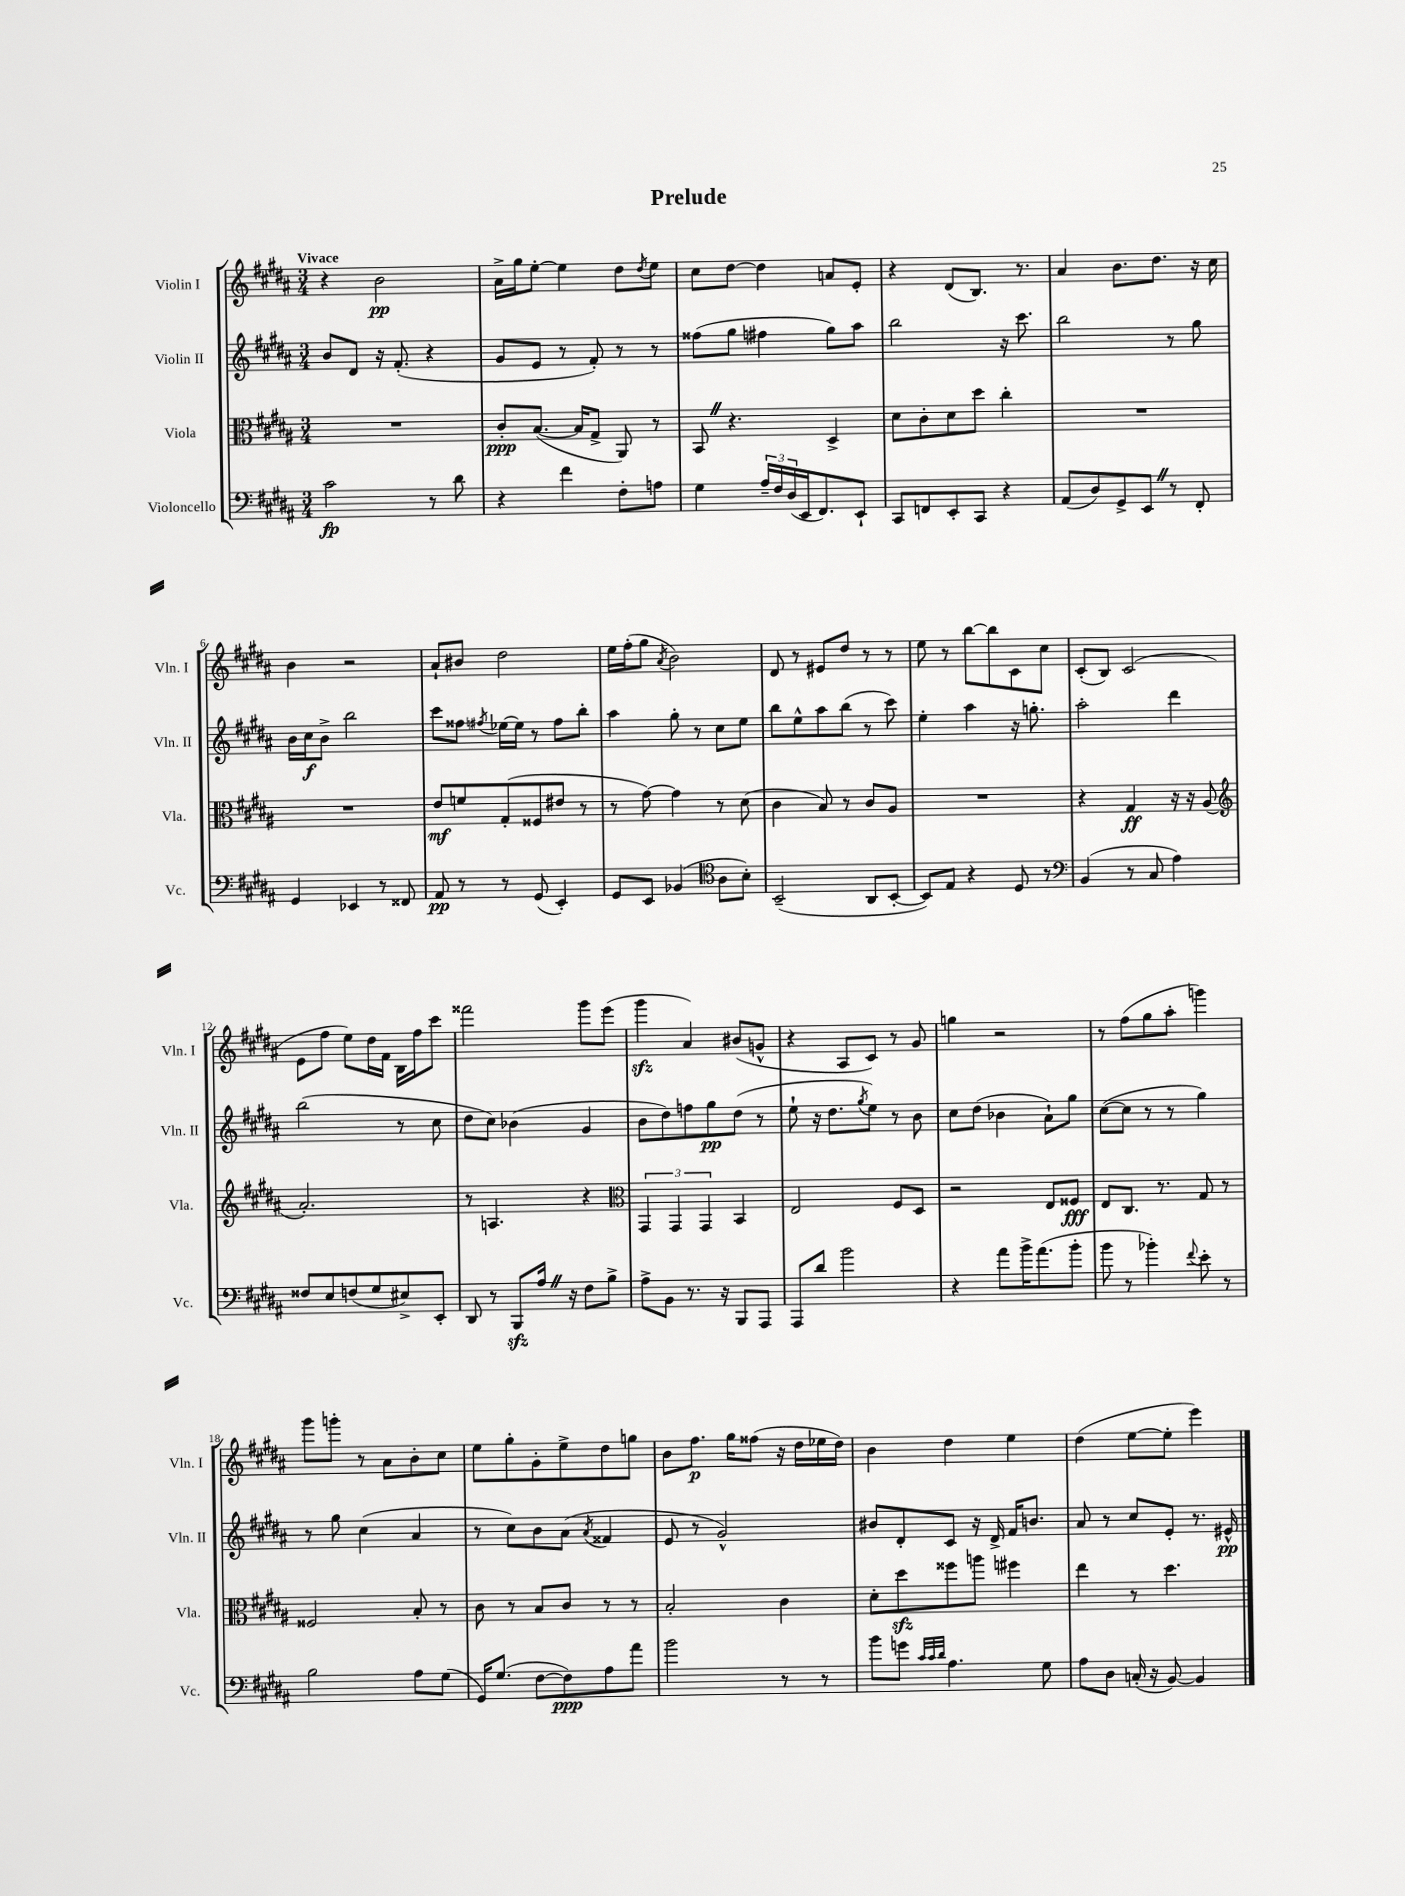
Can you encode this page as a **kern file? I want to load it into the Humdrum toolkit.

**kern	**dynam	**kern	**dynam	**kern	**dynam	**kern	**dynam
*part4	*part4	*part3	*part3	*part2	*part2	*part1	*part1
*staff4	*staff4	*staff3	*staff3	*staff2	*staff2	*staff1	*staff1
*I"Violoncello	*	*I"Viola	*	*I"Violin II	*	*I"Violin I	*
*I'Vc.	*	*I'Vla.	*	*I'Vln. II	*	*I'Vln. I	*
*clefF4	*	*clefC3	*	*clefG2	*	*clefG2	*
*k[f#c#g#d#a#]	*	*k[f#c#g#d#a#]	*	*k[f#c#g#d#a#]	*	*k[f#c#g#d#a#]	*
*M3/4	*	*M3/4	*	*M3/4	*	*M3/4	*
=1	=1	=1	=1	=1	=1	=1	=1
!	!	!	!	!	!	!LO:TX:a:B:t=Vivace	!
2c#\	fp	2.r	.	8b/L	.	4r	.
.	.	.	.	8d#/J	.	.	.
.	.	.	.	16r	.	2b\	pp
.	.	.	.	(8.f#'/	.	.	.
8r	.	.	.	4r	.	.	.
8d#\	.	.	.	.	.	.	.
=2	=2	=2	=2	=2	=2	=2	=2
4r	.	8c#'/L	ppp	8g#/L	.	16a#^\LL	.
.	.	.	.	.	.	16gg#\J	.
.	.	([8.B/J	.	8e/J	.	[8ee'\J	.
4f#\	.	.	.	8r	.	4ee\]	.
.	.	16B/KL]	.	.	.	.	.
.	.	8G#^/J	.	8f#'/)	.	.	.
8F#'\L	.	8AA#/)	.	8r	.	8dd#\L	.
.	.	.	.	.	.	8qdd#/	.
8An\J	.	8r	.	8r	.	8ee\J	.
=3	=3	=3	=3	=3	=3	=3	=3
4G#\	.	8BBZ/	.	(8ff##X\L	.	8cc#\L	.
.	.	4.r	.	8gg#\J	.	[8dd#\J	.
24A#~/LL	.	.	.	4ff#X\	.	4dd#\]	.
24F#/	.	.	.	.	.	.	.
(24D#/	.	.	.	.	.	.	.
16EE/J	.	.	.	.	.	.	.
8.FF#/)	.	.	.	.	.	.	.
.	.	4D#^/	.	8gg#\L)	.	8an/L	.
8EE`/J	.	.	.	8aa#\J	.	8e'/J	.
=4	=4	=4	=4	=4	=4	=4	=4
8CC#/L	.	8d#\L	.	2bb\	.	4r	.
8FFn/	.	8c#'\	.	.	.	.	.
8EE'/	.	8d#\	.	.	.	(8d#/L	.
8CC#/J	.	8dd#\J	.	.	.	8.B/J)	.
4r	.	4cc#'\	.	16r	.	.	.
.	.	.	.	8.ccc#\	.	8.r	.
=5	=5	=5	=5	=5	=5	=5	=5
(8AA#/L	.	2.r	.	2bb\	.	4a#/	.
8D#/)	.	.	.	.	.	.	.
8GG#^/	.	.	.	.	.	8.b\L	.
8EEZ/J	.	.	.	.	.	.	.
.	.	.	.	.	.	8.dd#\J	.
8r	.	.	.	8r	.	.	.
8FF#'/	.	.	.	8gg#\	.	16r	.
.	.	.	.	.	.	16cc#\	.
!!LO:LB:g=z
=6	=6	=6	=6	=6	=6	=6	=6
4GG#/	.	2.r	.	16b\LL	.	4b\	.
.	.	.	.	16cc#\J	f	.	.
.	.	.	.	8b^\J	.	.	.
4EE-X/	.	.	.	2bb\	.	2r	.
8r	.	.	.	.	.	.	.
8FF##X/	.	.	.	.	.	.	.
=7	=7	=7	=7	=7	=7	=7	=7
8AA#/	pp	8e/L	mf	8ccc#\L	.	8a#`/L	.
8r	.	8fn/	.	8ff##X\J	.	8b#X/J	.
.	.	.	.	8qff#X/	.	.	.
8r	.	(8G#'/	.	[16ee-X\LL	.	2dd#\	.
.	.	.	.	16ee-\JJ]	.	.	.
(8GG#/	.	8F##X/	.	8r	.	.	.
4EE'/)	.	8e#X/J	.	8ff#\L	.	.	.
.	.	8r	.	8bb'\J	.	.	.
=8	=8	=8	=8	=8	=8	=8	=8
8GG#/L	.	8r	.	4aa#\	.	16ee\LL	.
.	.	.	.	.	.	(16ff#'\J	.
8EE/J	.	[8g#\)	.	.	.	8gg#\J	.
.	.	.	.	.	.	8qa#/	.
(4BB-X/	.	4g#\]	.	8gg#'\	.	2b\)	.
.	.	.	.	8r	.	.	.
*clefC4	*	*	*	*	*	*	*
8A#\L	.	8r	.	8cc#\L	.	.	.
8B'\J)	.	(8d#\	.	8ee\J	.	.	.
=9	=9	=9	=9	=9	=9	=9	=9
(2BB~/	.	4c#\	.	8bb\L	.	8d#/	.
.	.	.	.	8ee^^\	.	8r	.
.	.	8B/)	.	8aa#\	.	8e#X/L	.
.	.	8r	.	(8bb\J	.	8dd#/J	.
8AA#/L	.	8c#/L	.	8r	.	8r	.
[8BB'/J	.	8A#/J	.	8ccc#\)	.	8r	.
=10	=10	=10	=10	=10	=10	=10	=10
8BB/L])	.	2.r	.	4ee'\	.	8ee\	.
8E/J	.	.	.	.	.	8r	.
4r	.	.	.	4aa#\	.	[8bb\L	.
.	.	.	.	.	.	8bb\]	.
8D#/	.	.	.	16r	.	8c#\	.
.	.	.	.	8.ggn'\	.	.	.
8r	.	.	.	.	.	8cc#\J	.
=11	=11	=11	=11	=11	=11	=11	=11
*clefF4	*	*	*	*	*	*	*
(4BB/	.	4r	.	2aa#'\	.	(8c#'/L	.
.	.	.	.	.	.	8B/J)	.
8r	.	4G#/	ff	.	.	(2c#/	.
8C#/	.	.	.	.	.	.	.
4A#\)	.	16r	.	4ddd#\	.	.	.
.	.	16r	.	.	.	.	.
.	.	(8A#/	.	.	.	.	.
!!LO:LB:g=z
=12	=12	=12	=12	=12	=12	=12	=12
*	*	*clefG2	*	*	*	*	*
8F##X/L	.	2.a#'/)	.	(2bb\	.	8e\L	.
8E/	.	.	.	.	.	8ff#\J	.
(8Fn/	.	.	.	.	.	8ee\L)	.
8G#/	.	.	.	.	.	16dd#\L	.
.	.	.	.	.	.	16f#\JJ	.
8E#X^/)	.	.	.	8r	.	16B\LL	.
.	.	.	.	.	.	16ff#\J	.
8EE'/J	.	.	.	8cc#\	.	8ccc#\J	.
=13	=13	=13	=13	=13	=13	=13	=13
8DD#/	.	8r	.	8dd#\L	.	2fff##X\	.
8r	.	4.An/	.	8cc#\J)	.	.	.
8BBBzz/L	.	.	.	(4b-X\	.	.	.
16A#Z/Jk	.	.	.	.	.	.	.
16r	.	.	.	.	.	.	.
8F#\L	.	4r	.	4g#/	.	8ggg#\L	.
8B^\J	.	.	.	.	.	(8eee\J	.
=14	=14	=14	=14	=14	=14	=14	=14
*	*	*clefC3	*	*	*	*	*
8A#^\L	.	6GG#/	.	8b\L	.	4ggg#zz\	.
8BB\J	.	.	.	8dd#\)	.	.	.
.	.	6GG#/	.	.	.	.	.
8.r	.	.	.	8ffn\	.	4a#/)	.
.	.	6GG#/	.	.	.	.	.
.	.	.	.	8gg#\	pp	.	.
16r	.	.	.	.	.	.	.
8BBB/L	.	4BB/	.	(8dd#\J	.	(8b#X/L	.
8AAA#/J	.	.	.	8r	.	8gn^^/J	.
=15	=15	=15	=15	=15	=15	=15	=15
8AAA#/L	.	2E/	.	8ee`\	.	4r	.
8d#/J	.	.	.	16r	.	.	.
.	.	.	.	8.dd#\L	.	.	.
2b\	.	.	.	.	.	8A#/L	.
.	.	.	.	8qgg#/	.	.	.
.	.	.	.	8ee\J)	.	8c#/J)	.
.	.	8F#/L	.	8r	.	8r	.
.	.	8D#/J	.	8b\	.	8g#/	.
=16	=16	=16	=16	=16	=16	=16	=16
4r	.	2r	.	8cc#\L	.	4ggn\	.
.	.	.	.	(8dd#\J	.	.	.
8a#\L	.	.	.	4b-X\	.	2r	.
16b^\K	.	.	.	.	.	.	.
(8.a#\	.	.	.	.	.	.	.
.	.	8E/L	.	8a#`\L)	.	.	.
8b'\J	.	8F##X/J	fff	8gg#\J	.	.	.
=17	=17	=17	=17	=17	=17	=17	=17
8b\	.	8E/L	.	([8cc#\L	.	8r	.
8r	.	8.C#/J	.	8cc#\J]	.	(8ff#\L	.
4b-X'\)	.	.	.	8r	.	8gg#\	.
.	.	8.r	.	.	.	.	.
.	.	.	.	8r	.	8aa#'\J	.
8qqf#/	.	.	.	.	.	.	.
8e'\	.	8G#/	.	4gg#\)	.	4gggn\)	.
8r	.	8r	.	.	.	.	.
!!LO:LB:g=z
=18	=18	=18	=18	=18	=18	=18	=18
2B\	.	2F##X/	.	8r	.	8ggg#\L	.
.	.	.	.	8gg#\	.	8gggn'\J	.
.	.	.	.	(4cc#\	.	8r	.
.	.	.	.	.	.	8a#\L	.
8A#\L	.	8B'/	.	4a#/	.	8b'\	.
(8G#\J	.	8r	.	.	.	8cc#\J	.
=19	=19	=19	=19	=19	=19	=19	=19
16GG#/KL)	.	8c#\	.	8r	.	8ee\L	.
(8.G#/J	.	.	.	.	.	.	.
.	.	8r	.	8cc#\L)	.	8gg#'\	.
[8F#\L	.	8B/L	.	8b\	.	8g#'\	.
8F#\])	ppp	8c#/J	.	(8a#\J	.	8ee^\	.
.	.	.	.	8qa#/	.	.	.
8A#\	.	8r	.	4f##X/	.	8dd#\	.
8a#\J	.	8r	.	.	.	8ggn\J	.
=20	=20	=20	=20	=20	=20	=20	=20
2b\	.	2B'/	.	8e/	.	8b\L	.
.	.	.	.	8r	.	8.ff#\J	p
.	.	.	.	2g#^^/)	.	.	.
.	.	.	.	.	.	16gg#\KL	.
.	.	.	.	.	.	(8ff##X\J	.
8r	.	4c#\	.	.	.	16r	.
.	.	.	.	.	.	16dd#\LL	.
8r	.	.	.	.	.	16ee-X\	.
.	.	.	.	.	.	16dd#\JJ)	.
=21	=21	=21	=21	=21	=21	=21	=21
8b\L	.	8d#'\L	.	8b#X/L	.	4b\	.
8gn\J	.	8dd#zz\	.	8d#'/	.	.	.
32qqc#/LLL	.	.	.	.	.	.	.
32qqc#/	.	.	.	.	.	.	.
32qqd#/JJJ	.	.	.	.	.	.	.
4.A#\	.	8ff##X\	.	8c#/J	.	4dd#\	.
.	.	8aan\J	.	16r	.	.	.
.	.	.	.	16d#^/	.	.	.
.	.	4ff#X\	.	16f#/KL	.	4ee\	.
.	.	.	.	8.bn/J	.	.	.
8G#\	.	.	.	.	.	.	.
=22	=22	=22	=22	=22	=22	=22	=22
8A#\L	.	4ee\	.	8a#/	.	(4dd#\	.
8D#\J	.	.	.	8r	.	.	.
(16Cn'/	.	8r	.	8cc#/L	.	[8ee\L	.
16r	.	.	.	.	.	.	.
[8BB/)	.	4.dd#\	.	8e'/J	.	8ee'\J]	.
4BB/]	.	.	.	8.r	.	4eee\)	.
.	.	.	.	16e#X^^/	pp	.	.
==	==	==	==	==	==	==	==
*-	*-	*-	*-	*-	*-	*-	*-
